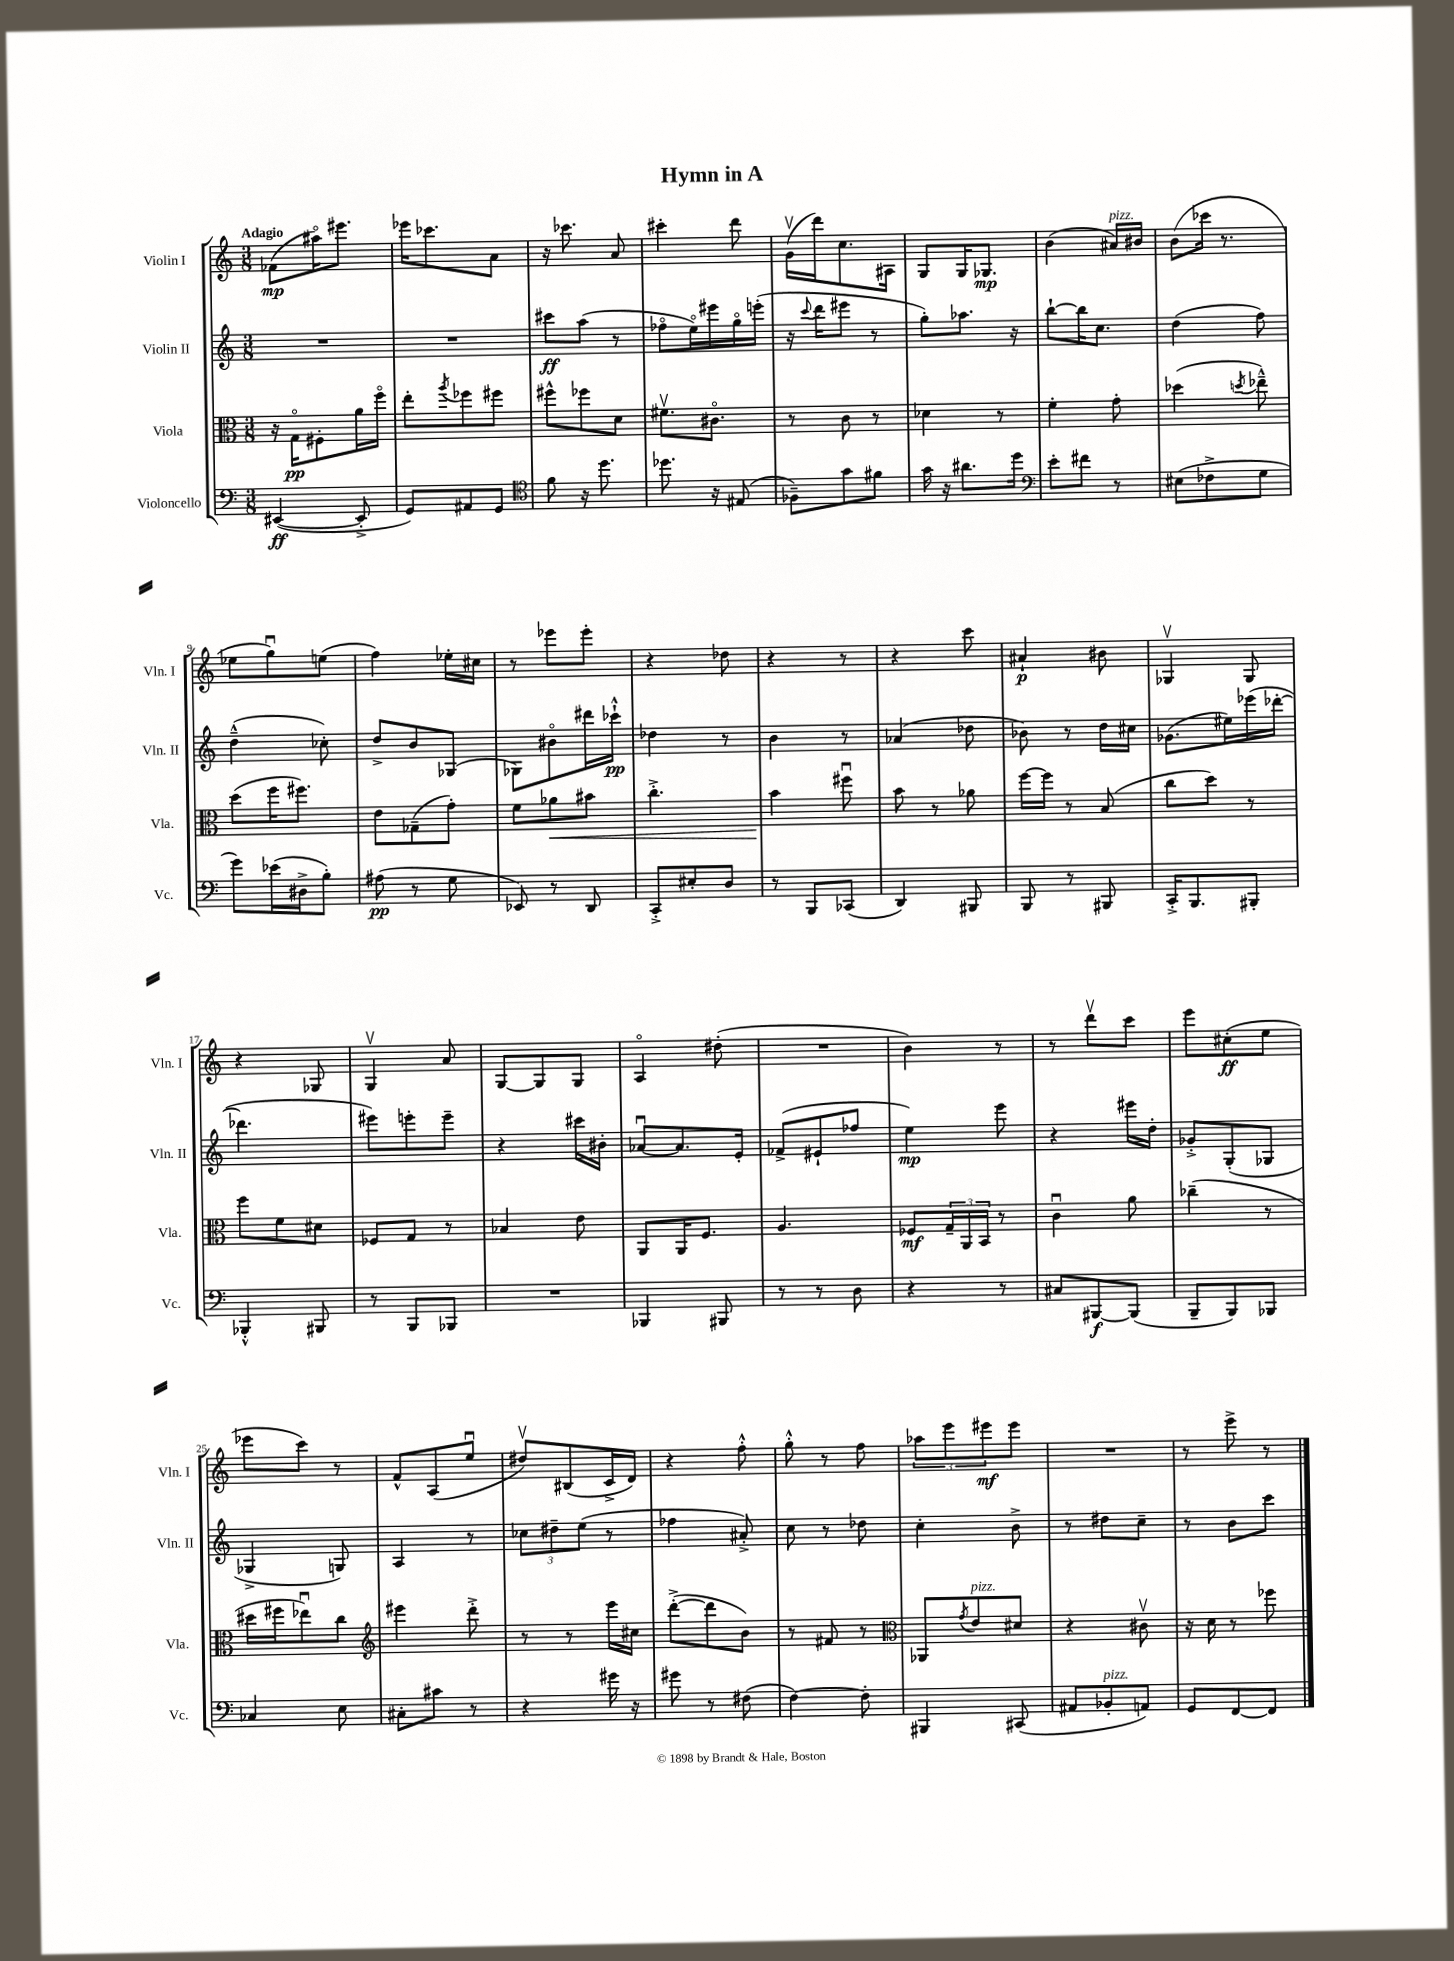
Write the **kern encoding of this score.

**kern	**kern	**kern	**kern
*staff4	*staff3	*staff2	*staff1
*clefF4	*clefC3	*clefG2	*clefG2
*k[]	*k[]	*k[]	*k[]
*M3/8	*M3/8	*M3/8	*M3/8
([4EE#	16r	4.r	(8f-
.	16Go	.	.
.	8F#'	.	16aa#o)
.	.	.	8.eee#
8EE#'^]	16a	.	.
.	16ffo	.	.
=	=	=	=
8GG)	8ee'	4.r	16eee-
.	.	.	8.ccc-
.	8qaa	.	.
8AA#	8ff-	.	.
8GG	8ff#	.	8a
=	=	=	=
*clefC4	*	*	*
8f	8ff#^^	8ccc#	16r
.	.	.	8.ccc-
16r	8ff-	(8aa	.
8.dd	.	.	.
.	8d	8r	8a
=	=	=	=
8.dd-	8.f#v	8ff-o	4ccc#'
.	.	16eeo)	.
16r	8.c#o	16eee#	.
(8E#	.	16ggo	8ddd
.	.	(16eee'	.
=	=	=	=
8F-~)	8r	16r	(16gv
.	.	8qqccc	.
.	.	16ddd	16ddd)
8g	8c	8eee#	8.cc
8f#	8r	8r	.
.	.	.	16A#
=	=	=	=
16g	4d-	8gg')	8G
16r	.	.	.
8.a#	.	8.aa-	16G
.	.	.	8.G-
.	8r	.	.
16dd	.	16r	.
=	=	=	=
*clefF4	*	*	*
8e'	4f'	[8bb`	(4b
8f#	.	16bb]	.
.	.	8.cc	.
8r	8g'	.	16a#)
.	.	.	16b#
=	=	=	=
(8E#	(4dd-	(4dd	(8b
8F-^	.	.	16ccc-
.	.	.	8.r
.	8qdd	.	.
8G	8ee-~^^)	8ff)	.
=	=	=	=
8g)	(8dd	(4dd~^^	8ee-
(16e-	16ff	.	8ggu)
16D#^	8.ff#)	.	.
8B')	.	8cc-')	(8ee
=	=	=	=
(8A#	8e	8dd^	4ff)
8r	(8G-~	8b	.
8G	8g')	(8G-	16ee-'
.	.	.	16cc#
=	=	=	=
8EE-)	8f	8G-)	8r
8r	8a-	8b#o	8eee-
8DD	8b#	16ddd#	8eee-'
.	.	16ccc-`^^	.
=	=	=	=
8CC'^	4.cc'^	4dd-	4r
8E#'	.	.	.
8D	.	8r	8dd-
=	=	=	=
8r	4b	4b	4r
8BBB	.	.	.
(8CC-	8ff#u	8r	8r
=	=	=	=
4DD)	8b	(4a-	4r
.	8r	.	.
8BBB#	8a-	8dd-	8ccc
=	=	=	=
8BBB	[16ff	8b-)	4a#`
.	16ff]	.	.
8r	8r	8r	.
8BBB#	(8B	16dd	8b#
.	.	16cc#	.
=	=	=	=
16CC'^	8cc	(8.g-	4G-v
8.BBB	.	.	.
.	8dd)	.	.
.	.	16ee#)	.
8BBB#'	8r	(16eee-	8G-
.	.	[16ddd-'	.
=	=	=	=
4BBB-'^^	8ff	4.ddd-]	4r
.	8f	.	.
8BBB#	8d#	.	8G-
=	=	=	=
8r	8F-	8eee#)	4Gv
8BBB	8G	8eee'	.
8BBB-	8r	8eee~	8a
=	=	=	=
4.r	4B-	4r	[8G
.	.	.	8G]
.	8e	16ccc#	8G
.	.	16b#'	.
=	=	=	=
4BBB-	8AA	[8a-u	4Ao
.	16AA	8.a-]	.
.	8.F	.	.
8BBB#	.	.	(8dd#'
.	.	16e'	.
=	=	=	=
8r	4.A	(8f-^	4.r
8r	.	8e#`	.
8D	.	8ff-	.
=	=	=	=
4r	8F-	4ee)	4b)
.	24G~	.	.
.	24AA	.	.
.	24BB	.	.
8r	8r	8eee	8r
=	=	=	=
8C#	4cu	4r	8r
[8BBB#	.	.	8dddv
(8BBB#]	8a	16eee#	8ccc
.	.	16dd'	.
=	=	=	=
8BBB~	(4cc-~	8g-'^	8eee
8BBB)	.	(8G'	(8cc#'
8BBB-	8r	8G-	8ee
=	=	=	=
4C-	16dd#	4G-^	8eee-
.	16ff#	.	.
.	8ee-u)	.	8ccc)
8E	8cc	8G)	8r
=	=	=	=
*	*clefG2	*	*
8C#'	4eee#	4A	8f^^
8c#	.	.	(8A
8r	8ddd'^	8r	8eeu
=	=	=	=
4r	8r	12cc-	8dd#v)
.	.	12dd#~	.
.	8r	.	(8B#
.	.	(12ee	.
16g#	16eee	8r	16c^
16r	16cc#	.	16d)
=	=	=	=
8g#	([8ddd'^	4ff-	4r
8r	8ddd]	.	.
(8F#	8b)	8a#'^)	8ff'^^
=	=	=	=
[4F)	8r	8cc	8gg'^^
.	8f#	8r	8r
8F']	8r	8dd-	8ff
=	=	=	=
*	*clefC3	*	*
4BBB#	8AA-	4cc'	12aa-
.	.	.	12eee
.	8qg	.	.
.	8e	.	.
.	.	.	12eee#
(8CC#	8d#	8b^	8eee#
=	=	=	=
8AA#	4r	8r	4.r
8BB-'	.	8dd#	.
8AA)	8c#v	8cc~	.
=	=	=	=
8GG	16r	8r	8r
.	16d	.	.
[8FF	8r	8b	8eee^
8FF]	8ff-	8ccc	8r
==	==	==	==
*-	*-	*-	*-
